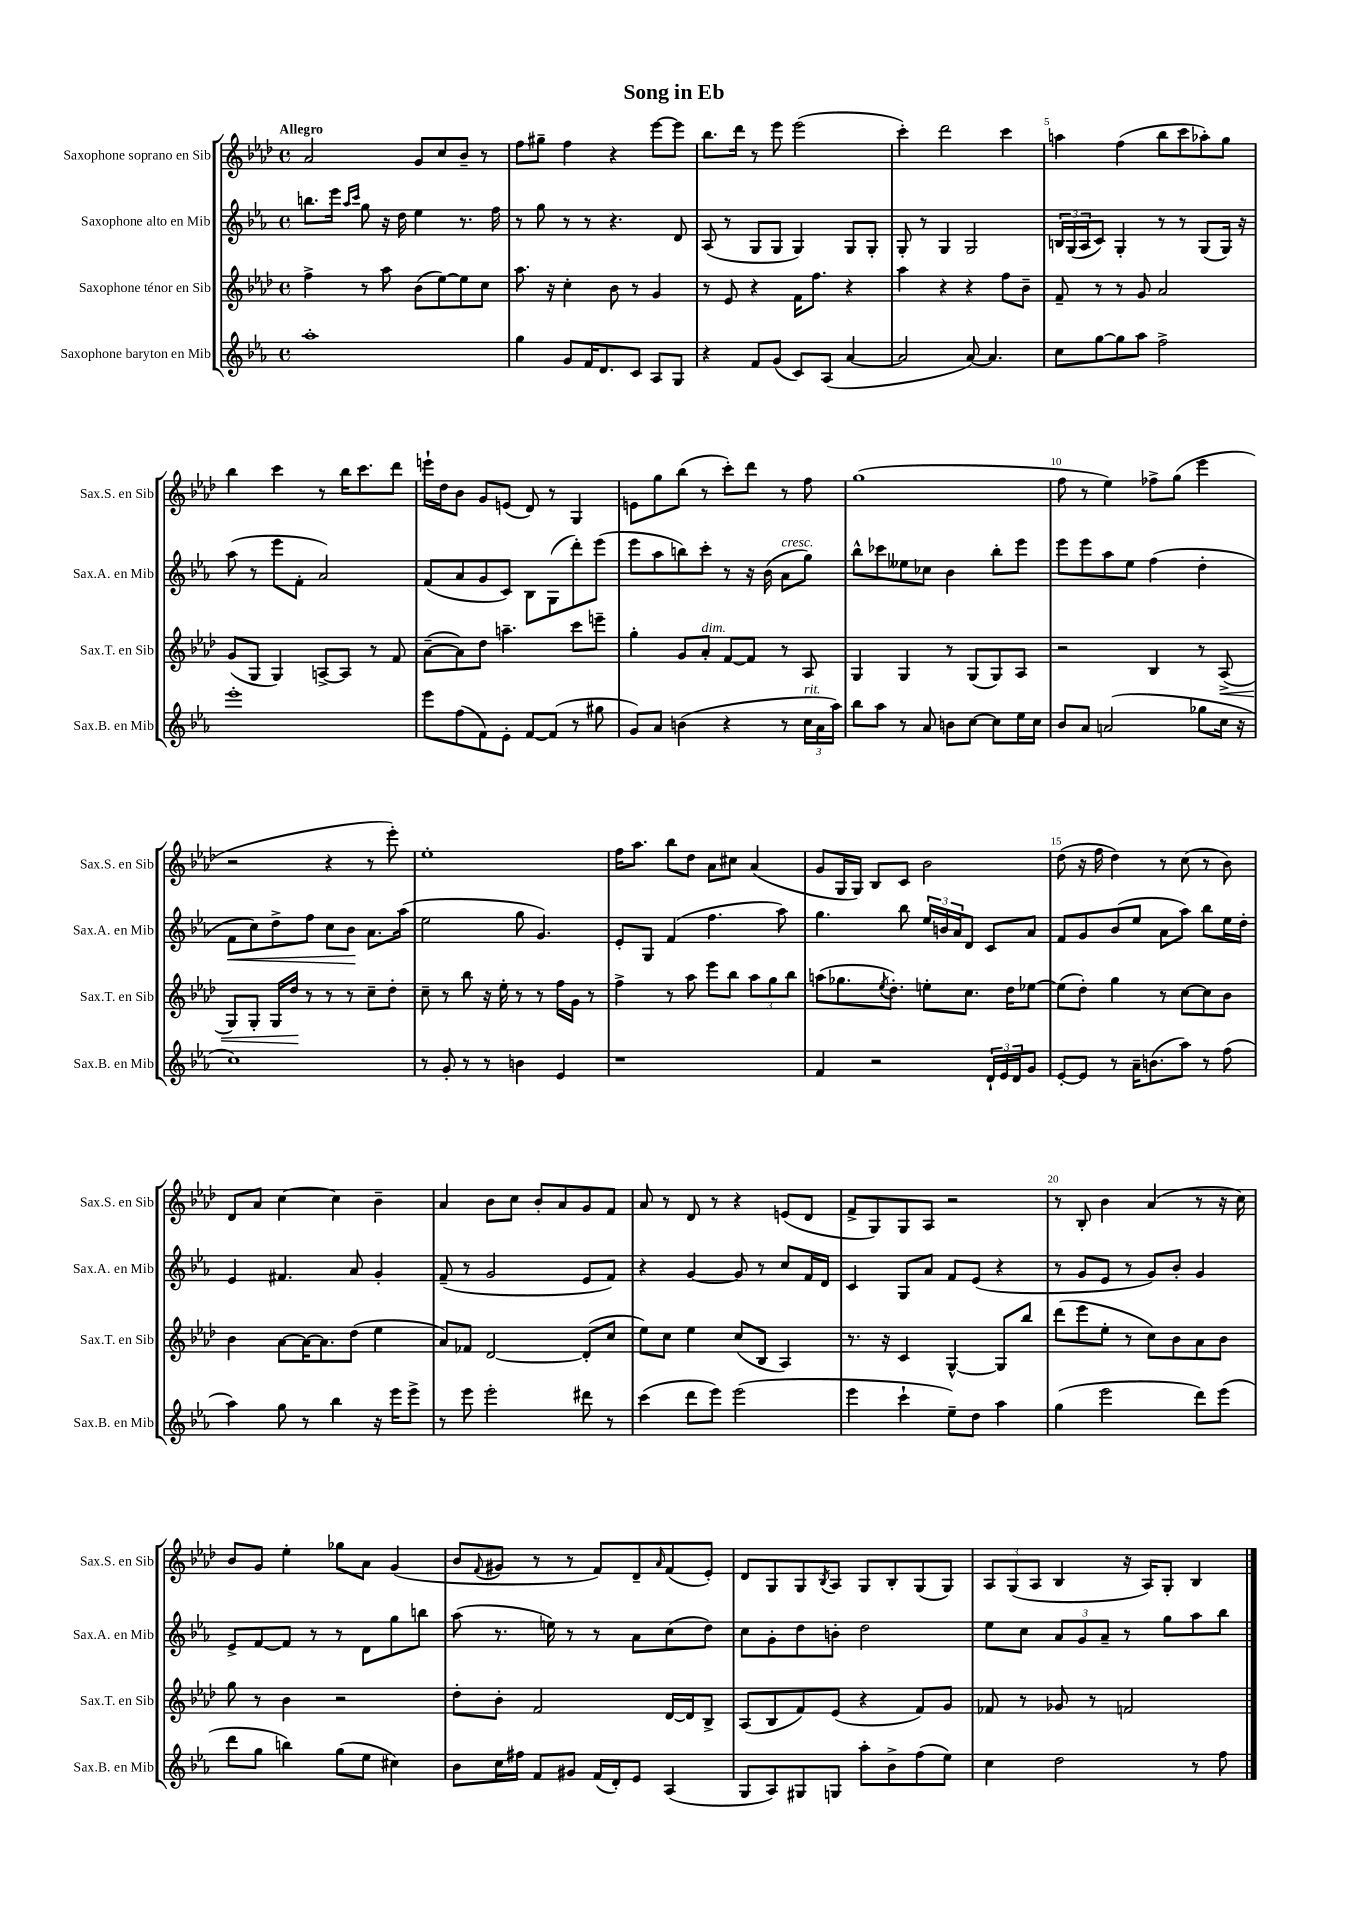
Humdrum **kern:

**kern	**kern	**kern	**kern
*staff4	*staff3	*staff2	*staff1
*clefG2	*clefG2	*clefG2	*clefG2
*k[b-e-a-]	*k[b-e-a-d-]	*k[b-e-a-]	*k[b-e-a-d-]
*M4/4	*M4/4	*M4/4	*M4/4
*met(c)	*met(c)	*met(c)	*met(c)
1aa-'	4ff^\	8.bb\L	2a-/
.	.	16eee-\Jk	.
.	.	16qqaa-/LL	.
.	.	16qqccc/JJ	.
.	8r	8gg\	.
.	8aa-\	16r	.
.	.	16dd\	.
.	(8b-\L	4ee-\	8g/L
.	[8ee-\)	.	8cc/
.	8ee-\]	8.r	8b-~/J
.	8cc\J	.	8r
.	.	16ff\	.
=	=	=	=
4gg\	8.aa-\	8r	8ff\L
.	.	8gg\	8gg#~\J
.	16r	.	.
8g/L	4cc'\	8r	4ff\
16f/K	.	8r	.
8.d/	.	.	.
.	8b-\	4.r	4r
8c/J	8r	.	.
8A-/L	4g/	.	[8eee-\L
8G/J	.	8d/	8eee-\]J
=	=	=	=
4r	8r	(8A-/	8.bb-\L
.	8e-/	8r	.
.	.	.	16ddd-\Jk
8f/L	4r	8G/L	8r
(8g/J	.	8G/J	8eee-\
8c/L)	16f\LK	4G/)	(2eee-\
.	8.ff\J	.	.
(8A-/J	.	.	.
[4a-/	4r	8G/L	.
.	.	8G'/J	.
=	=	=	=
2a-/]	4aa-\	8G'/	4ccc'\)
.	.	8r	.
.	4r	4G/	2ddd-\
[8a-/)	4r	2G/	.
4.a-/]	.	.	.
.	8ff\L	.	4ccc\
.	8b-~\J	.	.
=	=	=	=
8cc\L	8f~/	24B/LL	4aa\
.	.	(24G/	.
.	.	24A-/J	.
[8gg\	8r	8c/J)	.
8gg\]	8r	4G'/	(4ff\
8aa-\J	8g/	.	.
2ff^\	2a-/	8r	8bb-\L
.	.	8r	8ccc\
.	.	(8G/L	8aa-'\)
.	.	16G/Jk)	8gg\J
.	.	16r	.
=	=	=	=
1eee-'	(8g/L	(8aa-\	4bb-\
.	8G/J	8r	.
.	4G/)	8eee-\L	4ccc\
.	.	8f'\J	.
.	[8A^/L	2a-/)	8r
.	8A/]J	.	16bb-\LK
.	.	.	8.ccc\
.	8r	.	.
.	8f/	.	8ddd-\J
=	=	=	=
8eee-\L	([8a-~\L	(8f/L	16eee`\LL
.	.	.	16dd-\J
(8ff\	8a-\])	8a-/	8b-\J
8f\)	8dd-\J	8g/	8g/L
8e-'\J	4.aa~\	8c/J)	(8e/J
[8f/L	.	8B-\L	8d-/)
(8f/]J	.	(8G\	8r
8r	8ccc\L	8ddd'\)	4G/
8gg#\	8eee~\J	(8eee-\J	.
=	=	=	=
8g/L)	4gg'\	8eee-\L	8e\L
8a-/J	.	8aa-\	8gg\
(4b\	8g/L	8bb\)	(8bb-\J
.	8a-'/J	8ccc'\J	8r
4r	[8f/L	8r	8ccc'\L)
.	8f/]J	16r	8ddd-\J
.	.	(16b-\	.
8r	8r	8a-\L	8r
24cc\LL	8A-/	8gg\J)	8ff\
24a-\	.	.	.
24aa-\JJ)	.	.	.
=	=	=	=
8bb-\L	4G/	8bb-^^\L	(1gg
8aa-\J	.	8ccc-\	.
8r	4G/	8ee--\	.
8a-/	.	8cc-\J	.
8b\L	8r	4b-\	.
[8cc\J	(8G/L	.	.
8cc\]L	8G/)	8bb-'\L	.
16ee-\L	8A-/J	8eee-\J	.
16cc\JJ	.	.	.
=	=	=	=
8b-/L	2r	8eee-\L	8ff\
8a-/J	.	8eee-\	8r
(2a/	.	8aa-\	4ee-\)
.	.	8ee-\J	.
.	4B-/	(4ff\	8ff-^\L
.	.	.	(8gg\J
8gg-\L	8r	4dd'\	4eee-\
16cc\Jk	(8A-^/	.	.
16r	.	.	.
=	=	=	=
1cc)	8G/L)	8f\L	2r
.	8G'/J	8cc\)	.
.	16G/LL	8dd^\	.
.	16dd-/JJ	.	.
.	8r	8ff\J	.
.	8r	8cc\L	4r
.	8r	8b-\J	.
.	8cc~\L	8.a-\L	8r
.	8dd-'\J	.	8eee-'\)
.	.	(16aa-\Jk	.
=	=	=	=
8r	8cc~\	2ee-\	1ee-'
8g'/	8r	.	.
8r	8bb-\	.	.
8r	16r	.	.
.	16ee-'\	.	.
4b\	8r	8gg\	.
.	8r	4.g/)	.
4e-/	16ff\LL	.	.
.	16g\JJ	.	.
.	8r	.	.
=	=	=	=
1r	4ff^\	8e-'/L	16ff\LK
.	.	.	8.aa-\J
.	.	8G/J	.
.	8r	(4f/	8bb-\L
.	8aa-\	.	8dd-\J
.	8eee-\L	4.ff\	8a-\L
.	8bb-\J	.	8cc#\J
.	12aa-\L	.	(4a-/
.	12gg\	.	.
.	.	8aa-\)	.
.	12bb-\J	.	.
=	=	=	=
4f/	(8aa\L	4.gg\	8g/L
.	8.gg-\	.	16G/L
.	.	.	16G/JJ)
2r	.	.	8B-/L
.	8qee-/	.	.
.	8.dd-'\J)	.	.
.	.	8bb-\	8c/J
.	8ee'\L	24ee-/LL	2b-\
.	.	24b/	.
.	.	24a-/J	.
.	8.cc\J	8d/J	.
24d`/LL	.	8c/L	.
24e-/	.	.	.
.	16dd-\LK	.	.
24d/J	.	.	.
8g/J	[8ee-\J	8a-/J	.
=	=	=	=
[8e-'/L	(8ee-\]L	8f/L	(8dd-\
8e-/]J	8dd-'\J)	8g/	16r
.	.	.	16ff\
8r	4gg\	(8b-/	4dd-\)
16a-~\LK	.	8ee-/J	.
(8.b\	.	.	.
.	8r	8a-\L	8r
8aa-\J)	[8cc\L	8aa-\J)	(8cc\
8r	8cc\]	8bb-\L	8r
(8ff\	8b-\J	16ee-\L	8b-\)
.	.	16dd'\JJ	.
=	=	=	=
4aa-\)	4b-\	4e-/	8d-/L
.	.	.	8a-/J
8gg\	[8a-\L	4.f#/	[4cc\
8r	16a-\_K	.	.
.	8.a-\]	.	.
4bb-\	.	.	4cc\]
.	(8dd-\J	8a-/	.
16r	4ee-\	4g'/	4b-~\
16eee-\LK	.	.	.
8eee-^\J	.	.	.
=	=	=	=
8r	8a-/L)	(8f~/	4a-/
8eee-\	8f-/J	8r	.
2eee-'\	[2d-/	2g/	8b-\L
.	.	.	8cc\J
.	.	.	8b-'/L
.	.	.	8a-/
8ddd#\	(8d-'/]L	8e-/L	8g/
8r	8cc/J	8f/J)	8f/J
=	=	=	=
(4ccc\	8ee-\L)	4r	8a-/
.	8cc\J	.	8r
8ddd\L	4ee-\	[4g/	8d-/
8eee-\J)	.	.	8r
(2eee-\	(8cc/L	8g/]	4r
.	8B-/J	8r	.
.	4A-/)	8cc/L	(8e/L
.	.	16f/L	8d-/J
.	.	16d/JJ	.
=	=	=	=
4eee-\	8.r	4c/	8f^/L
.	.	.	8G/)
.	16r	.	.
4ccc`\	4c/	8G/L	8G/
.	.	8a-/J	8A-/J
8ee-~\L)	[4G^^/	8f/L	2r
8dd\J	.	(8e-/J	.
4aa-\	8G/]L	4r	.
.	8bb-/J	.	.
=	=	=	=
(4gg\	(8ddd-\L	8r	8r
.	8eee-\	8g/L	8B-'/
2eee-\	8ee-'\J	8e-/J	4b-\
.	8r	8r	.
.	8cc\L)	8g/L)	(4a-/
.	8b-\	8b-'/J	.
8ddd\L)	8a-\	4g/	8r
(8eee-\J	8b-\J	.	16r
.	.	.	16cc\)
=	=	=	=
8ddd\L	8gg\	8e-^/L	8b-/L
8gg\J	8r	[8f/	8g/J
4bb\)	4b-\	8f/]J	4ee-'\
.	.	8r	.
(8gg\L	2r	8r	8gg-\L
8ee-\J	.	8d\L	8a-\J
4cc#\)	.	8gg\	(4g/
.	.	8bb\J	.
=	=	=	=
8b-\L	8dd-'\L	(8aa-\	8b-/L
.	.	.	8qqf/
16cc\L	8b-'\J	8.r	8g#/J
16ff#\JJ	.	.	.
8f/L	2f/	.	8r
.	.	16ee\)	.
8g#/J	.	8r	8r
(16f/LL	.	8r	8f/L)
16d'/J)	.	.	.
8e-/J	.	8a-\L	8d-~/
.	.	.	16qqa-/
(4A-/	[16d-/LL	(8cc\	(8f/
.	16d-/]J	.	.
.	8B-^/J	8dd\J)	8e-'/J)
=	=	=	=
8G/L	(8A-/L	8cc\L	8d-/L
8A-/)	8B-/	8g'\	8G/
8G#/	8f/)	8dd\	8G/
.	.	.	8qB-/
8G/J	(8e-/J	8b'\J	8A-/J
8aa-'\L	4r	2dd\	8G/L
8b-^\	.	.	8B-'/
(8ff\	8f/L)	.	(8G/
8ee-\J)	8g/J	.	8G/J)
=	=	=	=
4cc\	8f-/	8ee-\L	12A-/L
.	.	.	(12G/
.	8r	8cc\J	.
.	.	.	12A-/J
2dd\	8g-/	12a-/L	4B-/
.	.	12g/	.
.	8r	.	.
.	.	12a-~/J	.
.	2f/	8r	16r
.	.	.	16A-/LK)
.	.	8gg\L	8G'/J
8r	.	8aa-\	4B-/
8ff\	.	8bb-\J	.
==	==	==	==
*-	*-	*-	*-
